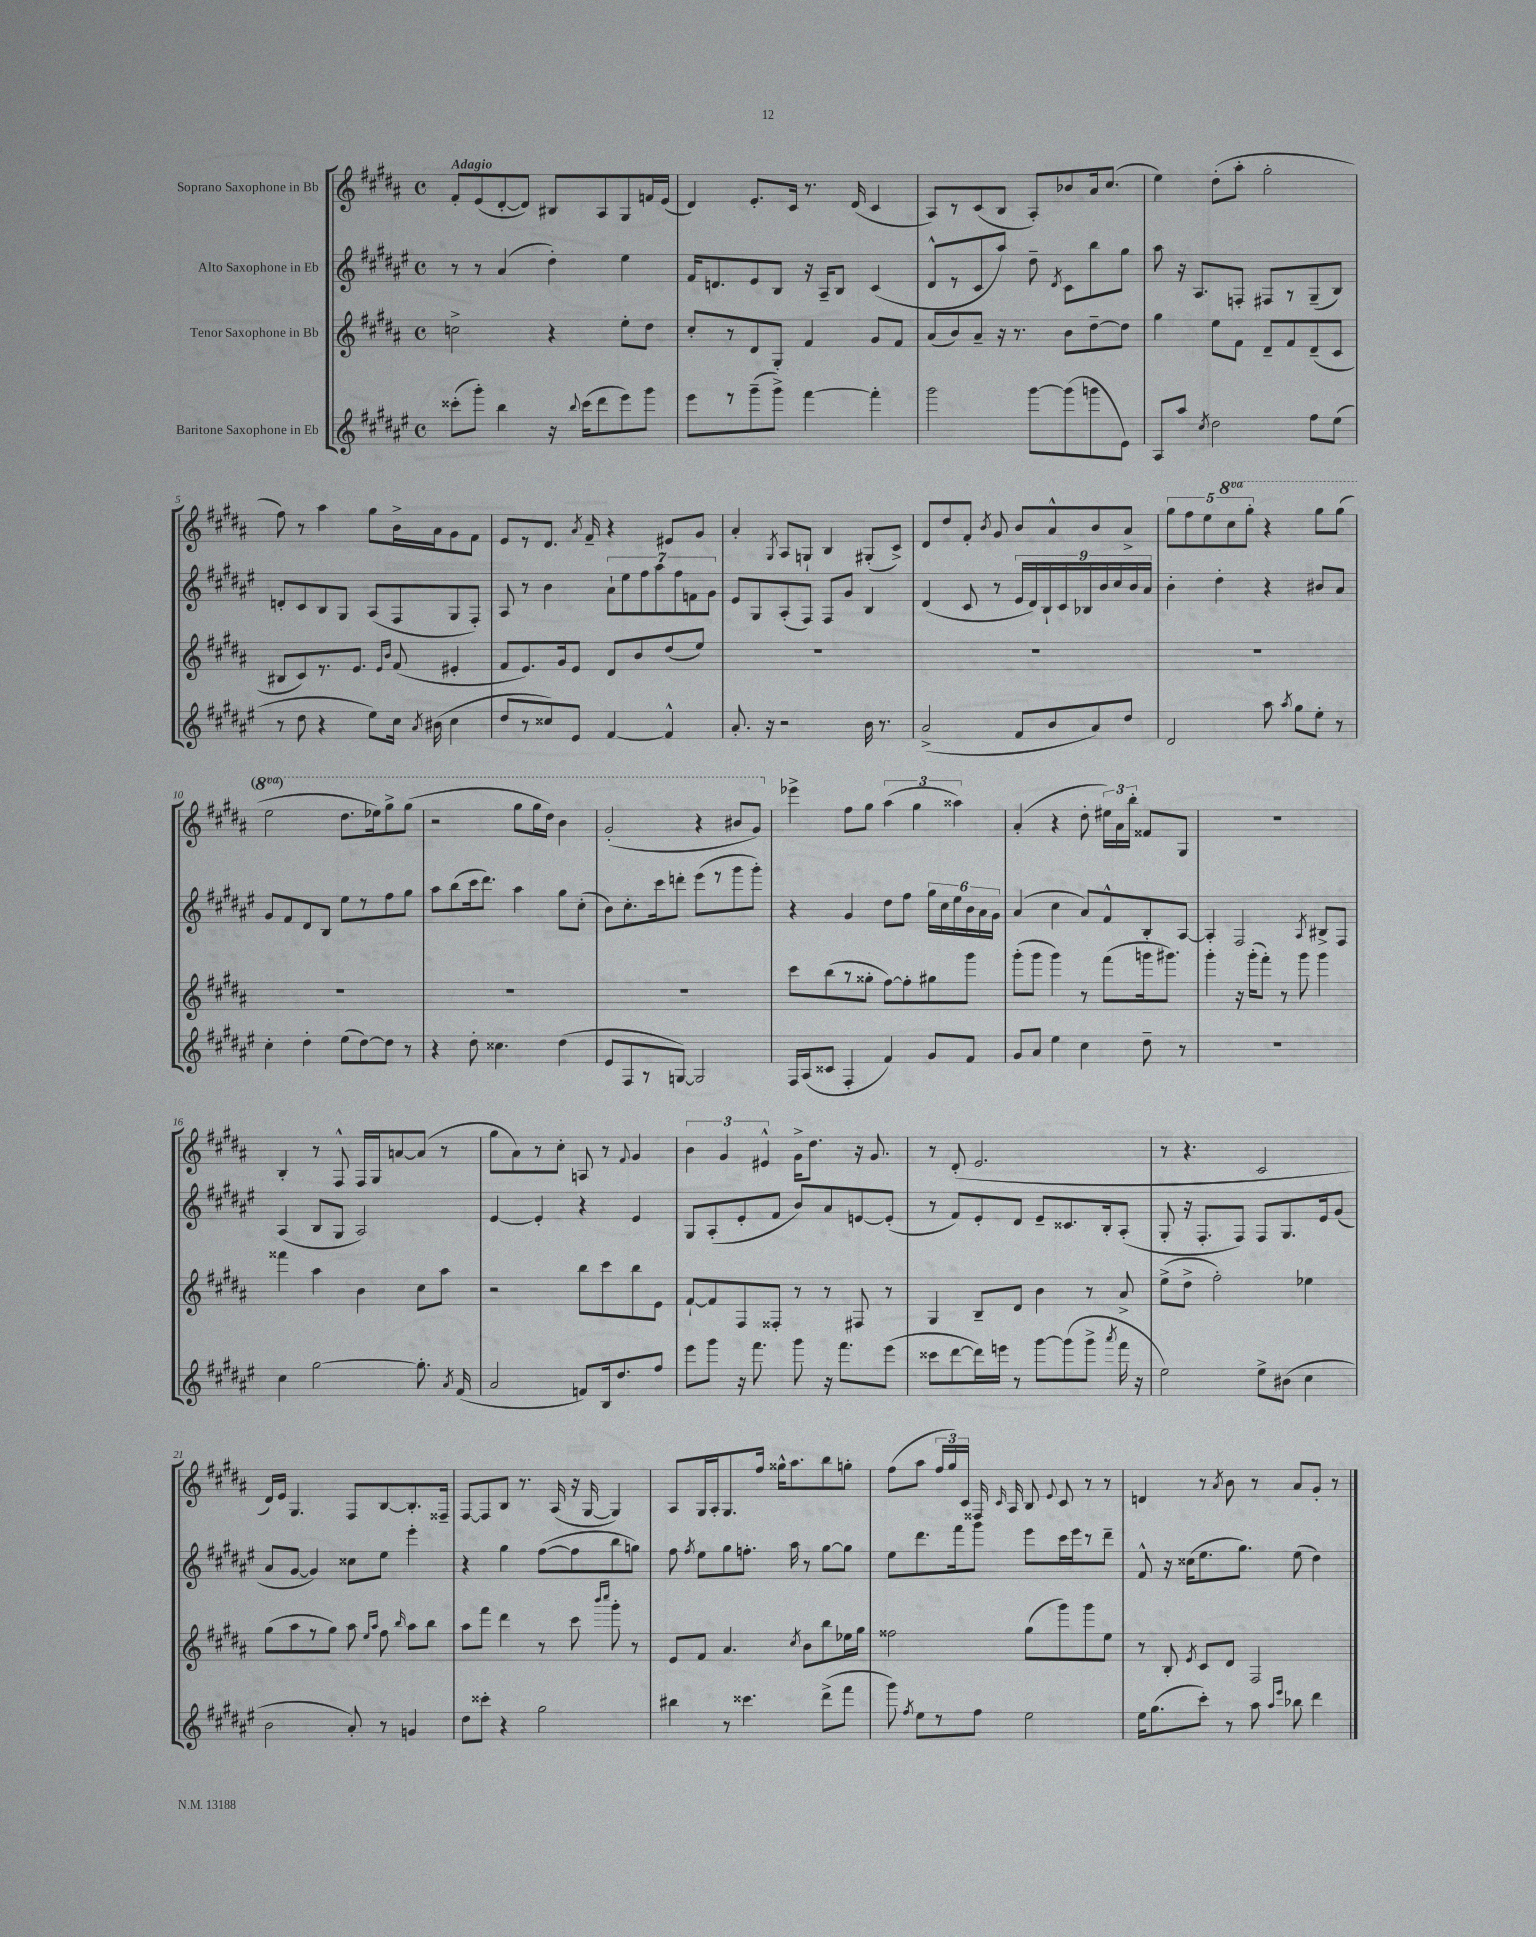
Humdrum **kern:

**kern	**kern	**kern	**kern
*part4	*part3	*part2	*part1
*staff4	*staff3	*staff2	*staff1
*I"Baritone Saxophone in Eb	*I"Tenor Saxophone in Bb	*I"Alto Saxophone in Eb	*I"Soprano Saxophone in Bb
*clefG2	*clefG2	*clefG2	*clefG2
*k[f#c#g#d#a#e#]	*k[f#c#g#d#a#]	*k[f#c#g#d#a#e#]	*k[f#c#g#d#a#]
*M4/4	*M4/4	*M4/4	*M4/4
*met(c)	*met(c)	*met(c)	*met(c)
=1	=1	=1	=1
!	!	!	!LO:TX:a:B:t=Adagio
(8ccc##X'\L	2ccn^\	8r	8f#'/L
8ggg#'\J)	.	8r	(8e/
4bb\	.	(4a#/	[8d#'/
.	.	.	8d#/J])
16r	4r	4dd#'\)	8B#X/L
8qqbb/	.	.	.
(16ccc##\KL	.	.	.
8ddd#\	.	.	8A#/
8eee#\)	8ee'\L	4ee#\	8G#/
8ggg#\J	8dd#\J	.	16fn/L
.	.	.	(16e/JJ
=2	=2	=2	=2
8eee#\L	8cc#'/L	16f#/KL	4d#/)
.	.	8.dn/	.
8r	8r	.	.
(8ggg#~\	8d#/	8e#/	8.e'/L
8ggg#^\J)	8G#'/J	8B/J	.
.	.	.	16c#/Jk
[4fff#\	4f#/	16r	8.r
.	.	16A#~/KL	.
.	.	8B/J	.
.	.	.	(16d#/
4fff#'\]	8g#/L	(4c#/	4c#/
.	8f#/J	.	.
=3	=3	=3	=3
2ggg#\	(8a#/L	8d#^^/L	8A#/L)
.	8b/)	8r	8r
.	8a#~/J	8c#/	(8c#/
.	16r	8aa#/J)	8B/J
.	8.r	.	.
[8ggg#\L	.	8dd#~\	8A#'/L)
.	.	8qd#/	.
(8ggg#\]	8b\L	8c#\L	8b-X/
8gggn\	[8dd#~\	8bb\	16a#/k
.	.	.	(8.cc#/J
8e#\J)	8dd#\J]	8gg#\J	.
=4	=4	=4	=4
8A#/L	4gg#\	8aa#\	4ee\)
8aa#/J	.	16r	.
.	.	8.A#/L	.
8qcc#/	.	.	.
2dd#\	8ee\L	.	(8dd#'\L
.	8f#\J	8Fn'/J	8aa#'\J
.	8d#~/L	8F#X/L	2gg#'\
.	8f#/	8r	.
8ff#\L	(8d#~/	(8G#~/	.
(8ee#\J	8c#/J	8B/J)	.
!!LO:LB:g=z
=5	=5	=5	=5
8r	8B#X/L	8dn'/L	8ff#\)
8dd#\	8c#/)	8c#/	8r
4r	8.r	8B/	4aa#\
.	.	8G#/J	.
.	8.e/J	.	.
8ee#\L)	.	(8A#/L	8gg#\L
.	16qqe/LL	.	.
.	16qqb/JJ	.	.
16cc#\Jk	(8f#/	8F#/	16b^\L
8qa#/	.	.	.
(16b#X\	.	.	16a#\J
4cc#\	4e#X'/	8G#/	8g#\
.	.	8F#'/J)	8f#\J
=6	=6	=6	=6
8dd#/L	8f#/L	8A#/	8e/L
8r	8.e/)	8r	8r
8cc##X/)	.	4b\	8.d#/J
.	16g#/k	.	.
8e#/J	8e/J	.	.
.	.	.	8qa#/
.	.	.	16f#~/
[4f#/	8d#/L	14a#`\L	4r
.	.	14ee#\	.
.	8b/	.	.
.	.	14ff#\	.
.	.	14aa#\	.
4f#^^/]	(8dd#/	.	8e#X/L
.	.	14ff#\	.
.	.	14fn\	.
.	8ee/J)	.	8g#/J
.	.	14g#\J	.
=7	=7	=7	=7
8.a#'/	1r	8e#/L	4a#'/
.	.	8G#/	.
16r	.	.	.
.	.	.	8qG#/
2r	.	(8A#'/	8A#/L
.	.	8F#/J)	8Gn`/J
.	.	8F#/L	4B/
.	.	8g#/J	.
16b\	.	4B/	(8G#X'/L
8.r	.	.	.
.	.	.	8c#^/J)
=8	=8	=8	=8
(2a#^/	1r	(4d#/	8d#/L
.	.	.	8dd#/
.	.	8c#/	8f#'/J
.	.	.	8qb/
.	.	8r	8g#/
8f#/L	.	18e#/LL	8b/L
.	.	18d#/)	.
.	.	18B`/	.
8b/	.	.	8a#^^/
.	.	18c#/	.
.	.	18B-X/	.
8a#/)	.	.	8b/
.	.	18b/	.
.	.	18cc#/	.
8dd#/J	.	.	8a#^/J
.	.	18b/	.
.	.	18a#/JJ	.
=9	=9	=9	=9
2d#/	1r	4b'\	10gg#\L
.	.	.	10ff#\
.	.	.	10ee\
.	.	4dd#'\	.
*	*	*	*8va
.	.	.	10ccc#\
.	.	.	10ggg#'\J
8aa#\	.	4r	4r
8qaa#/	.	.	.
8gg#\L	.	.	.
8ee#'\J	.	8b#X/L	8ggg#\L
8r	.	8a#/J	(8ggg#\J
!!LO:LB:g=z
=10	=10	=10	=10
4cc#'\	1r	8g#/L	2eee\
.	.	8f#/	.
4dd#'\	.	8d#/	.
.	.	8B/J	.
(8ee#\L	.	8ee#\L	8.ddd#\L
[8dd#\)	.	8r	.
.	.	.	16eee-X\k)
8dd#\J]	.	8ff#\	8ggg#^\
8r	.	8gg#\J	(8ggg#\J
=11	=11	=11	=11
4r	1r	8aa#\L	2r
.	.	(8bb\	.
8dd#'\	.	16ccc#\k	.
.	.	8.ddd#\J)	.
4.cc##X\	.	.	.
.	.	4aa#\	8ggg#\L
.	.	.	16ggg#\L
.	.	.	16ddd#\JJ)
(4dd#\	.	8gg#\L	4bb\
.	.	(8cc#'\J	.
=12	=12	=12	=12
8e#/L	1r	8b\L)	(2gg#'/
8F#/	.	8.cc#'\	.
8r	.	.	.
.	.	16ccc#\k	.
[8Gn/J)	.	8dddn'\J	.
2G/]	.	(8eee#\L	4r
.	.	8r	.
.	.	8ggg#\	8bb#X/L
.	.	8ggg#'\J)	8gg#/J)
=13	=13	=13	=13
*	*	*	*X8va
16F#/LL	8ccc#\L	4r	4eee-X^\
(16A#/J	.	.	.
8c##X/J	(8bb\	.	.
4F#'/	8r	4g#/	8ff#\L
.	8gg##X'\J	.	8gg#\J
4f#/)	[8ff#\L)	8dd#\L	(6aa#\
.	8ff#'\]	8ff#\J	.
.	.	.	6gg#\
8g#/L	8gg#X\	24gg#\LL	.
.	.	24cc#\	.
.	.	24ee#\	6aa##X\)
8f#/J	8ggg#\J	24b\	.
.	.	24a#\	.
.	.	24g#\JJ	.
=14	=14	=14	=14
8g#/L	(8ggg#'\L	(4a#/	(4a#'/
8a#/J	8ggg#\J	.	.
4ee#\	4ggg#\)	4cc#\	4r
4cc#\	8r	8a#/L)	8dd#'\
.	(8fff#\L	8f#^^/	24ee#X\LL)
.	.	.	24a#\
.	.	.	24bb'\JJ
8dd#~\	16gggn\k	8B'/	8f##X/L
.	8.ggg#X\J)	.	.
8r	.	[8A#/J	8G#/J
=15	=15	=15	=15
1r	4ggg#'\	4A#'/]	1r
.	16r	2F#/	.
.	(16ggg#'\KL	.	.
.	8fff#'\J)	.	.
.	8r	.	.
.	8ggg#\	.	.
.	.	8qA#/	.
.	4ggg#\	8B#X^/L	.
.	.	8F#/J	.
!!LO:LB:g=z
=16	=16	=16	=16
4cc#\	4fff##X\	(4A#/	4B'/
[2gg#\	4aa#\	8B/L	8r
.	.	8G#/J	8F#^^/
.	4b\	2A#/)	16F#/LL
.	.	.	16G#/J
.	.	.	[8an/
8.gg#'\]	8cc#\L	.	(8a/J]
.	8aa#\J	.	8r
8qa#/	.	.	.
(16f#/	.	.	.
=17	=17	=17	=17
2a#/	2r	[4e#/	8gg#\L
.	.	.	8a#\)
.	.	4e#'/]	8r
.	.	.	8cc#'\J
8fn/L)	8bb\L	4r	8An/
16B/k	8ccc#\	.	8r
8.dd#/	.	.	.
.	.	.	8qqf#/
.	8bb\	4e#/	4g#/
8ff#/J	8e\J	.	.
=18	=18	=18	=18
8eee#\L	[8f#`/L	8G#/L	6b\
8ggg#\J	8f#/]	(8A#'/	.
.	.	.	6g#/
16r	8F#/	8e#'/	.
8.fff#\	.	.	.
.	.	.	6e#X^^/
.	8F##X'/J	8f#/J	.
8ggg#\	8r	8b/L)	16g#^\KL
.	.	.	8.dd#\J
16r	8r	8a#/	.
8.fff#\L	.	.	.
.	8F#X/	[8en/	16r
.	.	.	8.g#/
(8eee#\J	8r	(8e'/J]	.
=19	=19	=19	=19
8ccc##X\L	4G#/	8r	8r
[8ddd#\	.	8f#/L)	(8d#'/
16ddd#\L])	8B~/L	8e#'/	2.e/
16eeen\JJ	.	.	.
8r	8d#/J	8d#/J	.
[8ggg#\L	4b\	8e#~/L	.
(8ggg#\]	.	8.c##X/	.
8ggg#^\J	8r	.	.
.	.	16B'/k	.
8qaaa#/	.	.	.
16fff#\	8a#^/	(8A#'/J	.
16r	.	.	.
=20	=20	=20	=20
2ee#\)	(8ee^\L	8G#'/	8r
.	8dd#^\J	16r	4.r
.	.	8.F#'/L	.
.	2ff#'\)	.	.
.	.	8F#/J)	.
8ee#^\L	.	8F#/L	2c#/
(8b#X\J	.	8.G#/	.
4cc#\	4ee-X\	.	.
.	.	16e#/k	.
.	.	(8g#/J	.
!!LO:LB:g=z
=21	=21	=21	=21
2b\	(8gg#\L	8a#/L	16d#/LL)
.	.	.	16e/JJ
.	8aa#\	[8g#/J	4.G#/
.	8r	4g#/])	.
.	8gg#\J)	.	.
8a#'/)	8aa#\	8cc##X\L	8F#/L
.	16qqee/LL	.	.
.	16qqaa#/JJ	.	.
8r	8ff#\	8ee#\J	[8B/
.	16qqbb/	.	.
4gn/	8aa#\L	4eee#'\	8.B'/]
.	8bb\J	.	.
.	.	.	16F##X~/Jk
=22	=22	=22	=22
8dd#\L	8aa#\L	4r	[8F#/L
8ccc##X'\J	8fff#\J	.	8F#/]
4r	4ddd#\	4gg#\	8B/J
.	.	.	8.r
2gg#\	8r	([8ff#\L	.
.	.	.	(16A#/
.	8ccc#\	8ff#\]	16r
.	.	.	[16G#/
.	16qqbbb/LL	.	.
.	16qqcccc#/JJ	.	.
.	8ggg#'\	8bb\	4G#/])
.	8r	8ggn\J)	.
=23	=23	=23	=23
4bb#X\	8e/L	8ff#\	8A#/L
.	.	8qff#/	.
.	8f#/J	8ee#\L	16G#/L
.	.	.	16A#'/J
8r	4.a#/	8gg#\	8.G#/
4.ccc##X\	.	8.ffn'\J	.
.	.	.	16ff#/Jk
.	.	.	16gg##X^^\KL
.	.	16aa#\	8.aa#\
.	8qcc#/	.	.
.	8b\L	8r	.
(8ddd#^\L	8bb\	[8gg#\L	8bb\
8fff#\J	16ee-X\L	8gg#\J]	8ggn'\J
.	16gg#\JJ	.	.
=24	=24	=24	=24
8ggg#\)	2ff##X\	8ee#\L	(8ff#\L
8qff#/	.	.	.
8ee#\L	.	8.ddd#\	8aa#\J
8r	.	.	24ff#/LL
.	.	.	24gg#/)
.	.	16fff#\k	.
.	.	.	24c#/JJ
8ff#\J	.	8ggg#\J	16F##X/
.	.	.	16qqc#/
.	.	.	16A#/
2ee#\	(8gg#\L	8eee#\L	8B/
.	.	.	8qqe/
.	8ggg#\)	16ccc#\L	8c#/
.	.	16eee#\J	.
.	8ggg#\	8r	8r
.	8ee\J	8ddd#~\J	8r
=25	=25	=25	=25
16ee#\KL	8r	8f#^^/	4dn/
(8.gg#\	.	.	.
.	8B'/	16r	.
.	.	(16cc##X\KL	.
.	8qe/	.	.
8ccc#'\J)	8c#/L	8.ee#\	8r
.	.	.	8qa#/
8r	8d#/J	.	8b\
.	.	8.gg#\J)	.
8aa#\	2F#/	.	8r
16qqaa#/LL	.	.	.
16qqeee#/JJ	.	.	.
8bb-X\	.	(8ee#\	8a#/L
4ddd#\	.	4dd#\)	8g#'/J
.	.	.	8r
==	==	==	==
*-	*-	*-	*-
